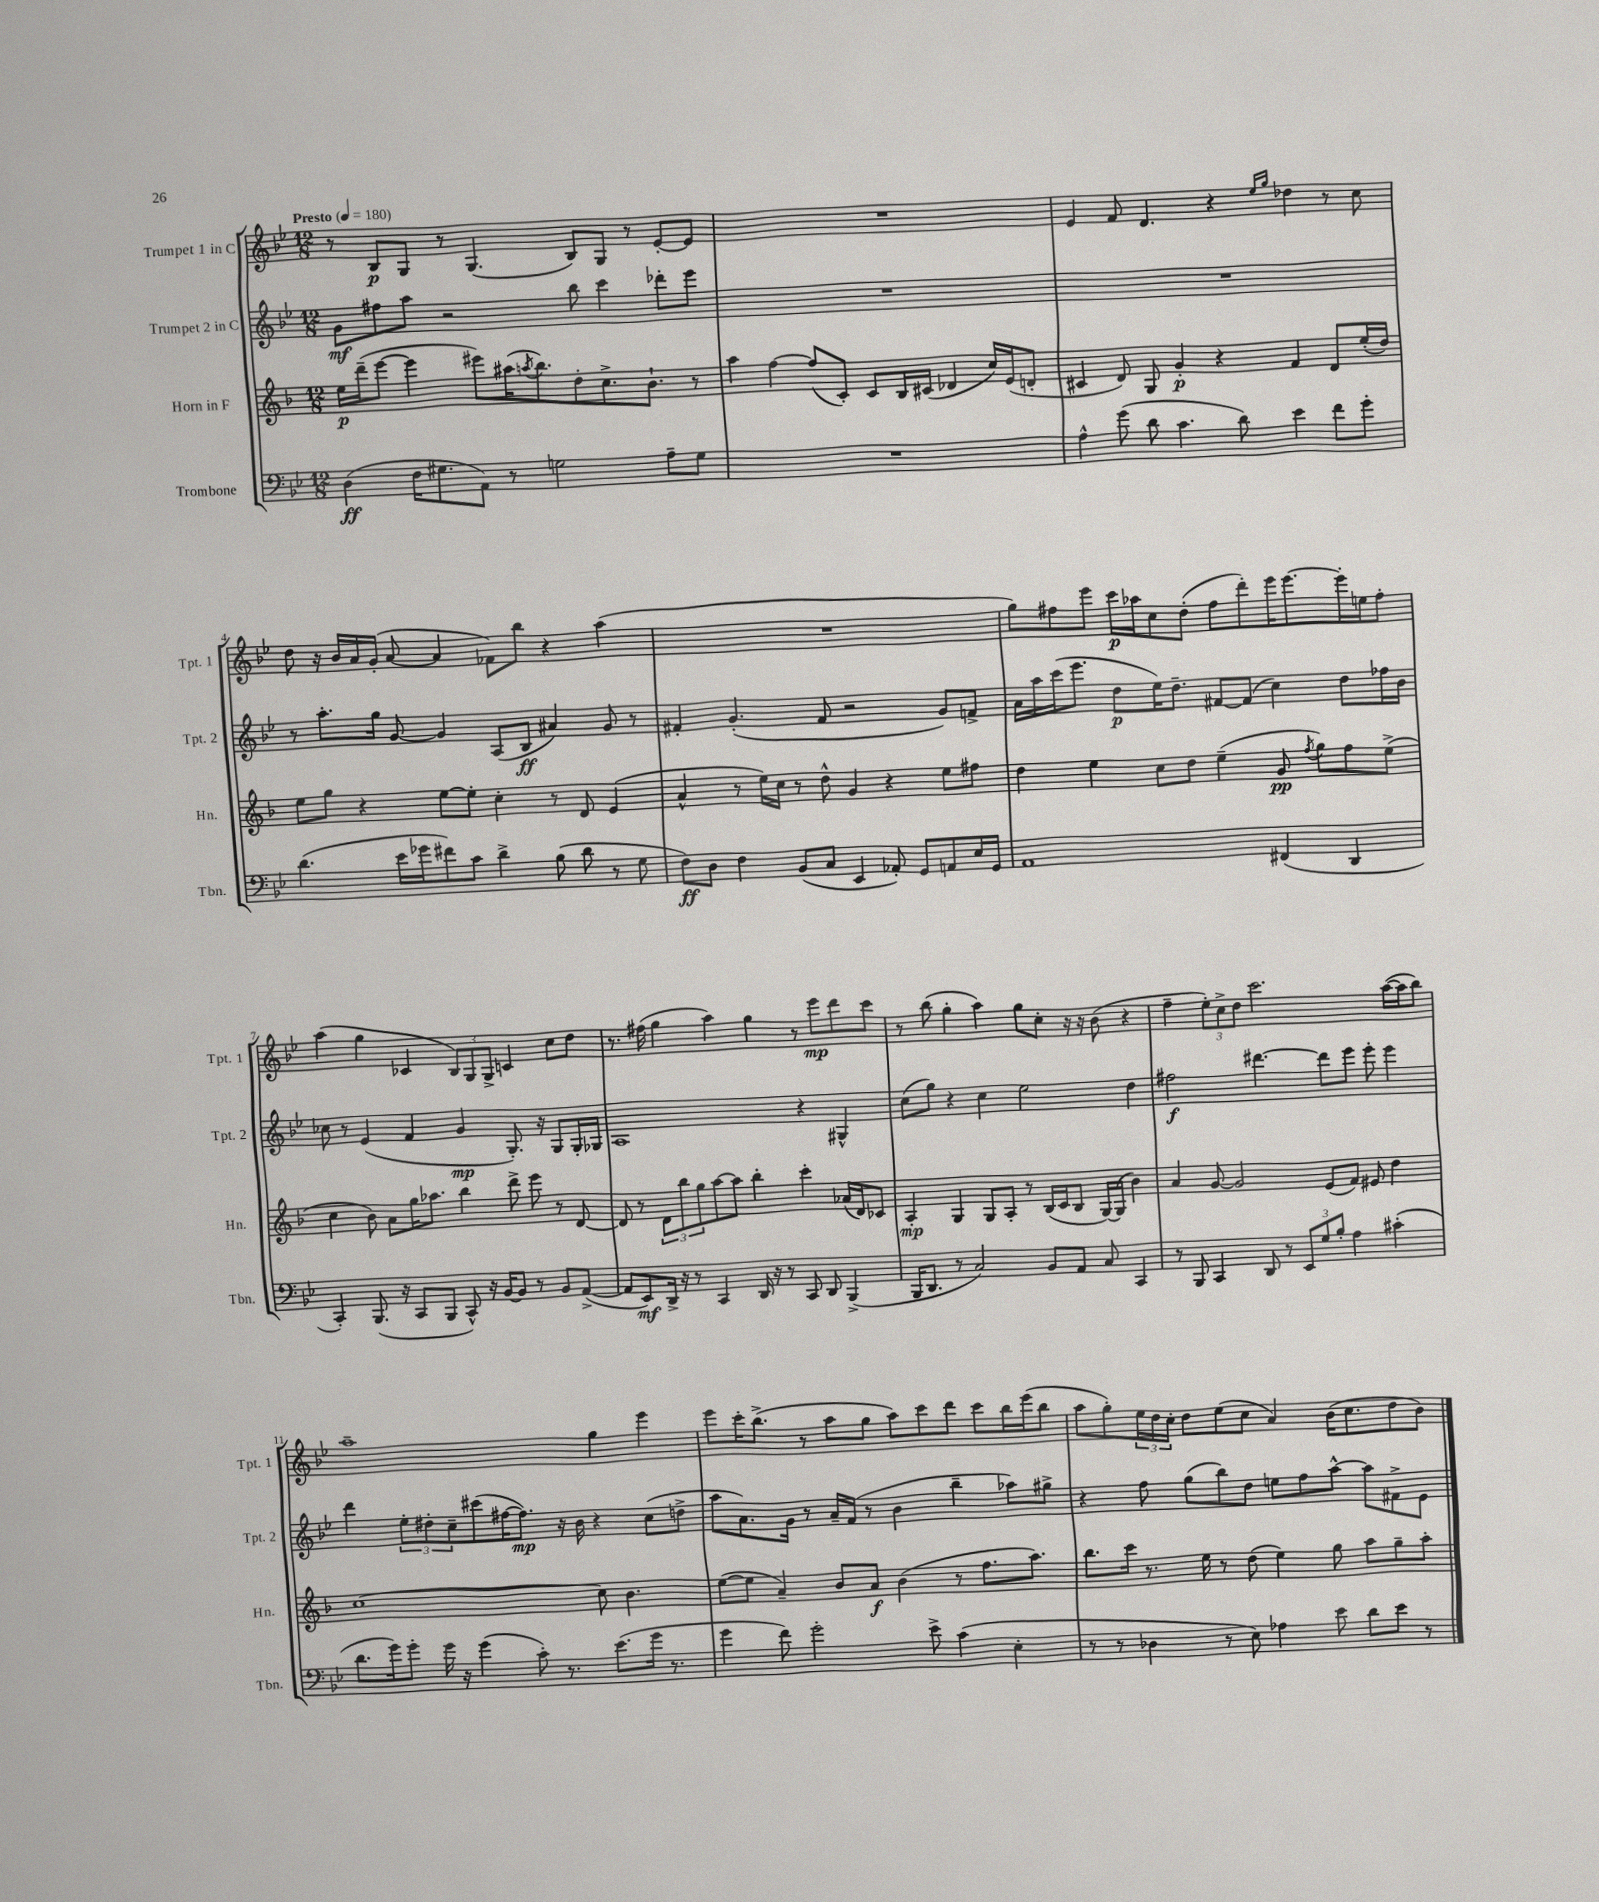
<<
\new StaffGroup <<
\new Staff = "s0" \with { instrumentName = "Trumpet 1 in C" shortInstrumentName = "Tpt. 1" } {
    \clef treble \key bes \major \numericTimeSignature \time 12/8 \tempo "Presto" 4 = 180
    r8 bes8\p g8 r8 g4.( bes8) g8 r8 ees'8~-. ees'8 |
    R1. |
    ees'4 f'8 d'4. r4 \grace { ees''16 g''16 } des''4 r8 c''8 |
    d''8 r16 bes'16 a'16 g'16-.( a'8~ a'4 fes'8) bes''8 r4 a''4( |
    R1. |
    g''8) fis''8 ees'''8 c'''16\p aes''16 c''8 d''8-.( fis''8 d'''8-.) ees'''16 ees'''8.~ ees'''16-. e''16 fis''8-. |
    a''4( g''4 ces'4 \tuplet 3/2 { bes8) g8 g8-> } c'4 c''8 d''8 |
    r8. fis''16( g''4 a''4) g''4 r8 ees'''8\mp d'''8 c'''8 |
    r8 bes''8( g''4-. a''4) g''8 c''8-. r16 r16 bes'8( r4 |
    f''4-- \tuplet 3/2 { ees''8-.) c''8-> d''8 } c'''2. a''16~( a''16 bes''8) |
    a''1-- g''4 ees'''4 |
    ees'''8 c'''16-. bes''8.->( r8 a''8 g''8 a''8) c'''8 d'''8 c'''8 bes''16 ees'''16( bes''8 |
    a''8 g''8-.) \tuplet 3/2 { ees''16 d''16 c''16-. } d''8 ees''8( c''8 a'4) bes'16( c''8. d''8 bes'8) \bar "|." |
}
\new Staff = "s1" \with { instrumentName = "Trumpet 2 in C" shortInstrumentName = "Tpt. 2" } {
    \clef treble \key bes \major \numericTimeSignature \time 12/8
    g'8\mf fis''8 a''8 r2 bes''8 c'''4 des'''8-. ees'''8 |
    R1. |
    R1. |
    r8 a''8.-. g''16 g'8~ g'4 a8( bes8\ff ais'4) g'8 r8 |
    fis'4-. g'4.-.( fis'8 r2 g'8) f'8-> |
    a'16 a''16 c'''16( ees'''8. d''8\p ees''16) d''8.-- fis'8~ fis'8( c''4) d''8 fes''16 bes'16 |
    ces''8 r8 ees'4( f'4 g'4\mp g8.-.) r16 g8 g16-. ges16 |
    a1 r4 gis4-^ |
    c''8( g''8) r4 c''4 ees''2 d''4 |
    fis''2\f dis'''4.~ dis'''8 ees'''8 ees'''8-. ees'''4 |
    d'''4 \tuplet 3/2 { ees''8-. dis''8-. c''8-- } cis'''8( fis''16~ fis''8.\mp) r16 bes'16 r4 c''8( d''8-> |
    a''8 a'8.) g'16 r8 a'16-- f'16( r8 bes'4 bes''4-- aes''8) gis''8-> |
    r4 f''8 g''8( bes''8) d''8 e''8 f''8 a''8~-^ a''8 fis'8-> ees'8 \bar "|." |
}
\new Staff = "s2" \with { instrumentName = "Horn in F" shortInstrumentName = "Hn." } {
    \clef treble \key f \major \numericTimeSignature \time 12/8
    e''16\p d'''16--( e'''8~ e'''4 eis'''8) ais''16( \acciaccatura { a''8 } bes''8.) d''8-. c''8.-> bes'8.-! r8 |
    a''4 f''4~ f''8( c'8-.) c'8 bes16 cis'16( des'4 c''16) e'16( d'8-. |
    cis'4 d'8) g8 g'4-.\p r4 f'4 d'8 e''16-.( d''16) |
    e''8 g''8 r4 e''8~ e''8-. c''4-. r8 d'8 e'4( |
    a'4-^ r8 e''16) c''16 r8 d''8-^ g'4 r4 e''8 fis''8 |
    d''4 e''4 c''8 d''8 e''4--( g'8\pp \acciaccatura { f''8 } g''8) f''8 e''8->( |
    c''4 bes'8) a'8 g''16 aes''8. bes''4 d'''8-> e'''8 r8 d'8~ |
    d'8 r8 \tuplet 3/2 { d'8 bes''8 g''8 } a''8~ a''8 bes''4-. c'''4-. aes'16( d'16) ces'8 |
    a4-.\mp g4 g8 a8-. r8 bes16( c'16 bes8 g16~) g16( bes'4) |
    a'4 g'8~ g'2 e'8( f'8) eis'8 d''4 |
    c''1~ c''8 bes'4. |
    e''8~( e''8 a'4--) bes'8 a'8\f bes'4( r8 f''8. a''8.) |
    bes''8. c'''16 r8. e''16 r8 d''8( e''4) g''8 a''8 g''8-- a''8-. \bar "|." |
}
\new Staff = "s3" \with { instrumentName = "Trombone" shortInstrumentName = "Tbn." } {
    \clef bass \key bes \major \numericTimeSignature \time 12/8
    d4\ff( f16 gis8. a,8) r8 g2 a8-- g8 |
    R1. |
    a4-^ g'8( d'8 c'4. d'8) ees'4 f'8 g'8-. |
    d'4.( ees'16 ges'16 fis'8) c'8 d'4-> bes8( d'8 r8 g8 |
    f8\ff) d8 f4 bes,8( c8 ees,4 aes,8-.) g,8 a,8 ees16 g,16 |
    a,1 fis,4( d,4 |
    c,4-.) bes,,8.( r16 c,8 bes,,8 c,8-^) r16 bes,16~ bes,8 r8 bes,8 a,8~->( |
    a,8 ees,8\mf) d,16-> r16 r8 c,4 d,16 r16 r8 c,8 d,8 bes,,4->( |
    bes,,16 d,8. r8 c2) bes,8 a,8 c8 c,4 |
    r8 bes,,8 c,4 d,8 r8 \tuplet 3/2 { ees,8 g8 bes8-. } a4 cis'4-.( |
    d'8. g'16) g'8-. g'16 r16 g'4( c'8-.) r8. ees'8.( g'16 r8. |
    g'4 f'8) g'2-. ees'8-> c'4( ees4-. |
    r8 r8 des4 r8 ees8) aes4 ees'8 d'8 ees'8 r8 \bar "|." |
}
>>
>>
